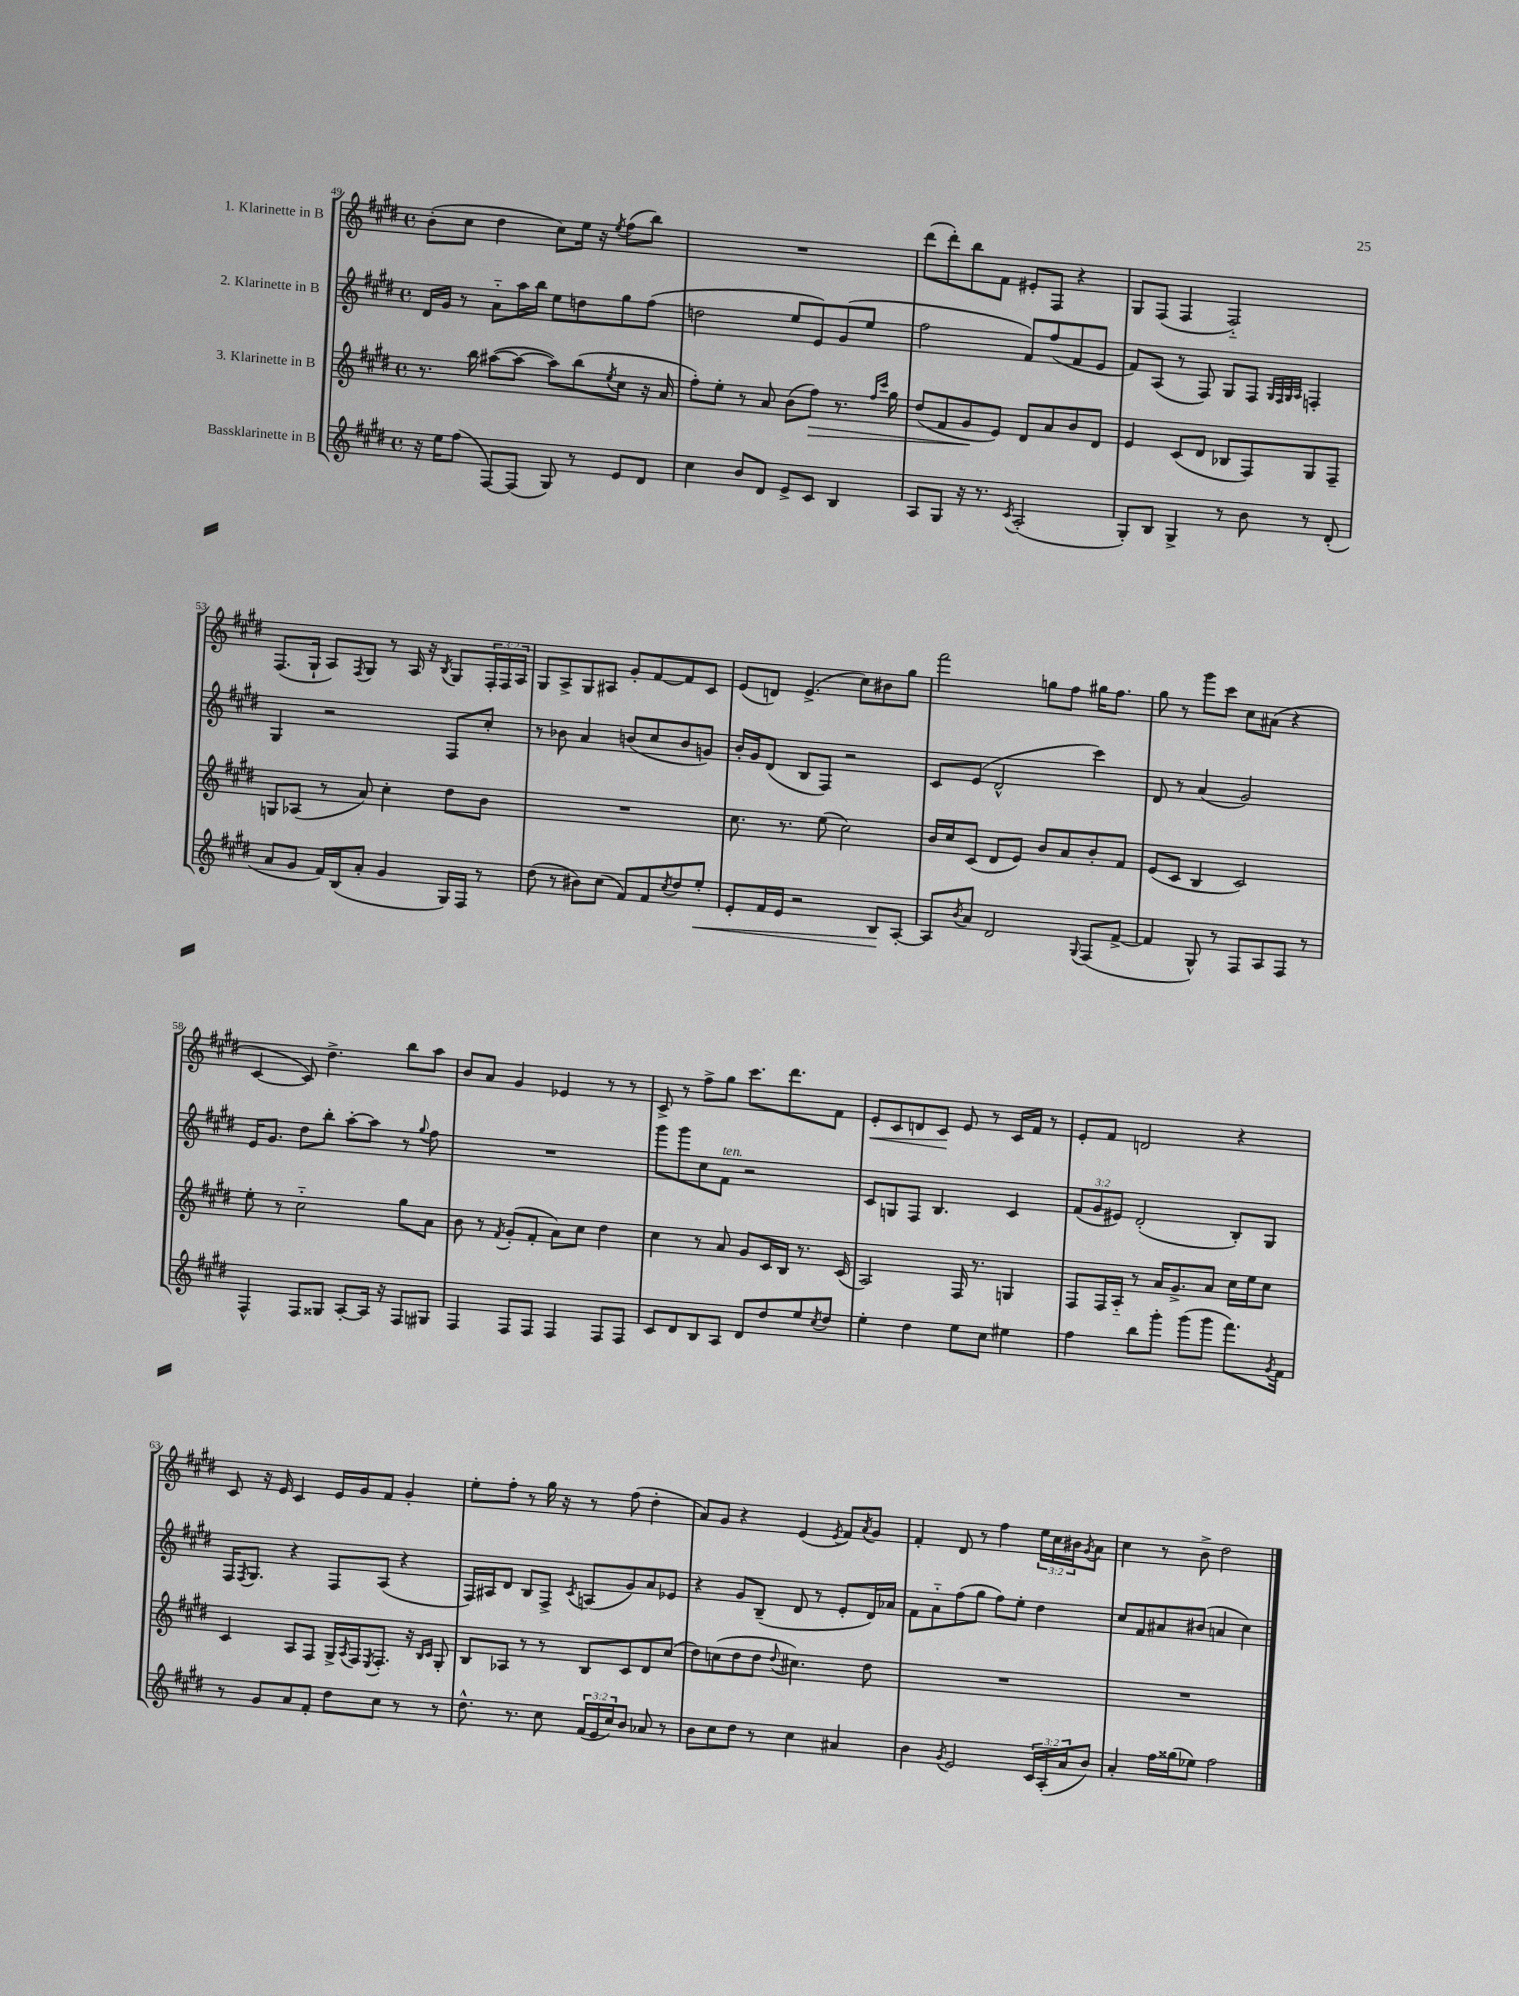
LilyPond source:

<<
\new StaffGroup <<
\new Staff = "s0" \with { instrumentName = "1. Klarinette in B" } {
    \clef treble \key e \major \defaultTimeSignature \time 4/4 \override Staff.TupletNumber.text = #tuplet-number::calc-fraction-text
    b'8-.( cis''8 dis''4 cis''8) e''16 r16 \acciaccatura { e''8 } fis''8( b''8) |
    R1 |
    dis'''8( dis'''8-.) b''8 fis'8 eis'8-. fis8 r4 |
    gis8 fis8( fis4 fis2-_) |
    fis8.( gis16-! a8) \acciaccatura { fis8 } gis8 r8 a16 r16 \acciaccatura { b8 } gis8 \tuplet 3/2 { fis16-. fis16 a16 } |
    gis8 a8-> gis8 ais8 gis'8-. fis'8~ fis'8 cis'8 |
    e'8( d'8) e'4.->( cis''8) bis'8 gis''8 |
    fis'''2 g''8 fis''8 gis''16 fis''8. |
    gis''8 r8 gis'''8 cis'''8 cis''8 ais'8( r4 |
    cis'4~ cis'8) dis''4.-> b''8 a''8 |
    b'8 a'8 gis'4 ees'4 r8 r8 |
    cis'8-> r8 fis''8-> gis''8 cis'''8. dis'''8. fis'8 |
    e'8-.\< cis'8 d'8 cis'8\! e'8 r8 cis'16 fis'16 r8 |
    e'8-. fis'8 d'2 r4 |
    cis'8 r16 e'16 cis'4 e'16 gis'16 fis'8 gis'4-. |
    e''8-. fis''8-. r8 gis''16 r16 r8 fis''8( dis''4-. |
    a'8) gis'8 r4 e'4( \acciaccatura { e'8 } fis'8) \acciaccatura { a'8 } gis'8 |
    fis'4-. dis'8 r8 fis''4 \tuplet 3/2 { e''16 cis''16 bis'16 } \acciaccatura { gis'8 } a'8 |
    cis''4 r8 b'8-> dis''2 \bar "|." |
}
\new Staff = "s1" \with { instrumentName = "2. Klarinette in B" } {
    \clef treble \key e \major \defaultTimeSignature \time 4/4 \override Staff.TupletNumber.text = #tuplet-number::calc-fraction-text
    dis'16 gis'16 r8 a'8-_ a''16 b''16 e''8 d''8 gis''8 fis''8( |
    d''2 e''8 e'8) gis'8( e''8 |
    fis''2 fis'8) fis''8( fis'8 e'8 |
    fis'8) a8( r8 fis8) gis8 fis8 \grace { gis32 fis32 gis32 a32 } f4-. |
    gis4 r2 fis8 cis''8-. |
    r8 bes'8 a'4 b'8( cis''8 b'8 g'8) |
    b'16-. gis'16 dis'8( b8 fis8) r2 |
    cis'8 e'8( dis'2-^ cis'''4) |
    dis'8 r8 a'4( gis'2) |
    e'16 gis'8. dis''8 b''8-. a''8~-. a''8 r8 \appoggiatura { gis''8 } fis''8 |
    R1 |
    gis'''8 gis'''8 cis''8 fis'8^\markup { \italic "ten." } r2 |
    cis'8 g8 fis8 b4. cis'4 |
    \tuplet 3/2 { fis'8( gis'8 eis'8) } dis'2-.( b8-.) gis8 |
    fis16 \acciaccatura { fis8 } gis8. r4 fis8 a8( r4 |
    fis16) ais16 dis'8 b8 fis8-> \acciaccatura { cis'8 } a8( gis'8) a'8 ees'8 |
    r4 gis'8 b8--( dis'8 r8 e'8-. dis'16) aes'16 |
    fis'8 a'8-_ fis''8( gis''8 fis''8) e''8-. dis''4 |
    cis''8 fis'8 ais'8 bis'8( a'4 cis''4) \bar "|." |
}
\new Staff = "s2" \with { instrumentName = "3. Klarinette in B" } {
    \clef treble \key e \major \defaultTimeSignature \time 4/4
    r8. b''16 ais''8~( ais''8~ ais''8) b''8( \acciaccatura { e''8 } cis''8 r16 a'16 |
    fis''8-.) e''8-. r8 a'8 b'8( fis''8\>) r8. \grace { fis''16 cis'''16 } gis''16 |
    dis''8( fis'8 gis'8\! e'8) dis'8 a'8 b'8 dis'8 |
    e'4 cis'8( dis'8 bes8 fis8) gis8 fis8-- |
    g8 aes8( r8 a'8) cis''4-. dis''8 b'8 |
    R1 |
    cis''8. r8. e''8( cis''2) |
    b'16 cis''16 cis'8( dis'8 e'8) b'8 a'8 b'8-. fis'8 |
    e'8( cis'8 b4 cis'2) |
    e''8-. r8 cis''2-_ gis''8 a'8 |
    b'8 r8 \acciaccatura { fis'8 } gis'8-.( fis'8-. a'8) cis''8 dis''4 |
    cis''4 r8 a'8 gis'8 cis'16 b16 r8. cis'16( |
    a2) fis16 r8. g4 |
    fis8 fis16 a16-_ r8 a'16 gis'8.-> a'8 cis''16 e''16 cis''8 |
    cis'4 a8 fis8 gis16-> \acciaccatura { a8 } fis16 \acciaccatura { e8 } fis8.-. r16 \grace { b16 cis'16 } gis8-. |
    b8 aes8 r8 r8 b8 cis'8 dis'8 cis''8( |
    dis''8) c''8( dis''8 dis''8 \appoggiatura { dis''8 } cis''4.) dis''8 |
    R1 |
    R1 \bar "|." |
}
\new Staff = "s3" \with { instrumentName = "Bassklarinette in B" } {
    \clef treble \key e \major \defaultTimeSignature \time 4/4 \override Staff.TupletNumber.text = #tuplet-number::calc-fraction-text
    r16 e''16 fis''8( fis8~) fis8( gis8) r8 e'8 dis'8 |
    cis''4 b'8 dis'8 e'8-> cis'8 b4 |
    a8 gis8 r16 r8. \acciaccatura { cis'8 } a2-.( |
    gis8-.) b8 gis4-> r8 b'8 r8 dis'8-.( |
    a'8 gis'8 fis'16) b16( a'8-. gis'4 gis16) fis16 r8 |
    dis''8( r8 bis'8) cis''8( fis'8) fis'8 \acciaccatura { cis''8 } dis''8 e''8-.\< |
    e'8-. fis'16 e'16 r2 b8\! a8~-. |
    a8 \acciaccatura { b'8 } a'8 dis'2 \appoggiatura { gis8 } fis8( fis'8~-> |
    fis'4 gis8-^) r8 fis8 a8 fis8 r8 |
    fis4-^ fis8 gisis8 a8~-. a16 r16 fis8 gis8 |
    fis4 fis8 fis8 fis4 fis8 fis8 |
    cis'8 dis'8 b8 a8 dis'8 dis''8 e''8 \acciaccatura { cis''8 } dis''8 |
    e''4-. dis''4 e''8 cis''8 eis''4 |
    fis''4 b''8 gis'''8-. gis'''8( gis'''8 fis'''8.) \acciaccatura { gis'8 } fis'16 |
    r8 gis'8 a'8 fis'8-. dis''8 cis''8 r8 r8 |
    dis''8.-^ r8. cis''8 \tuplet 3/2 { fis'16( e'16 cis''16) } b'8 aes'8 r8 |
    b'8 cis''8 dis''8 r8 cis''4 ais'4 |
    b'4 \acciaccatura { gis'8 } e'2 \tuplet 3/2 { cis'16 a16-.( a'16 } b'8) |
    a'4-. fis''16 gisis''16( ees''8) fis''2 \bar "|." |
}
>>
>>
\layout { \context { \Score currentBarNumber = #49 } }
